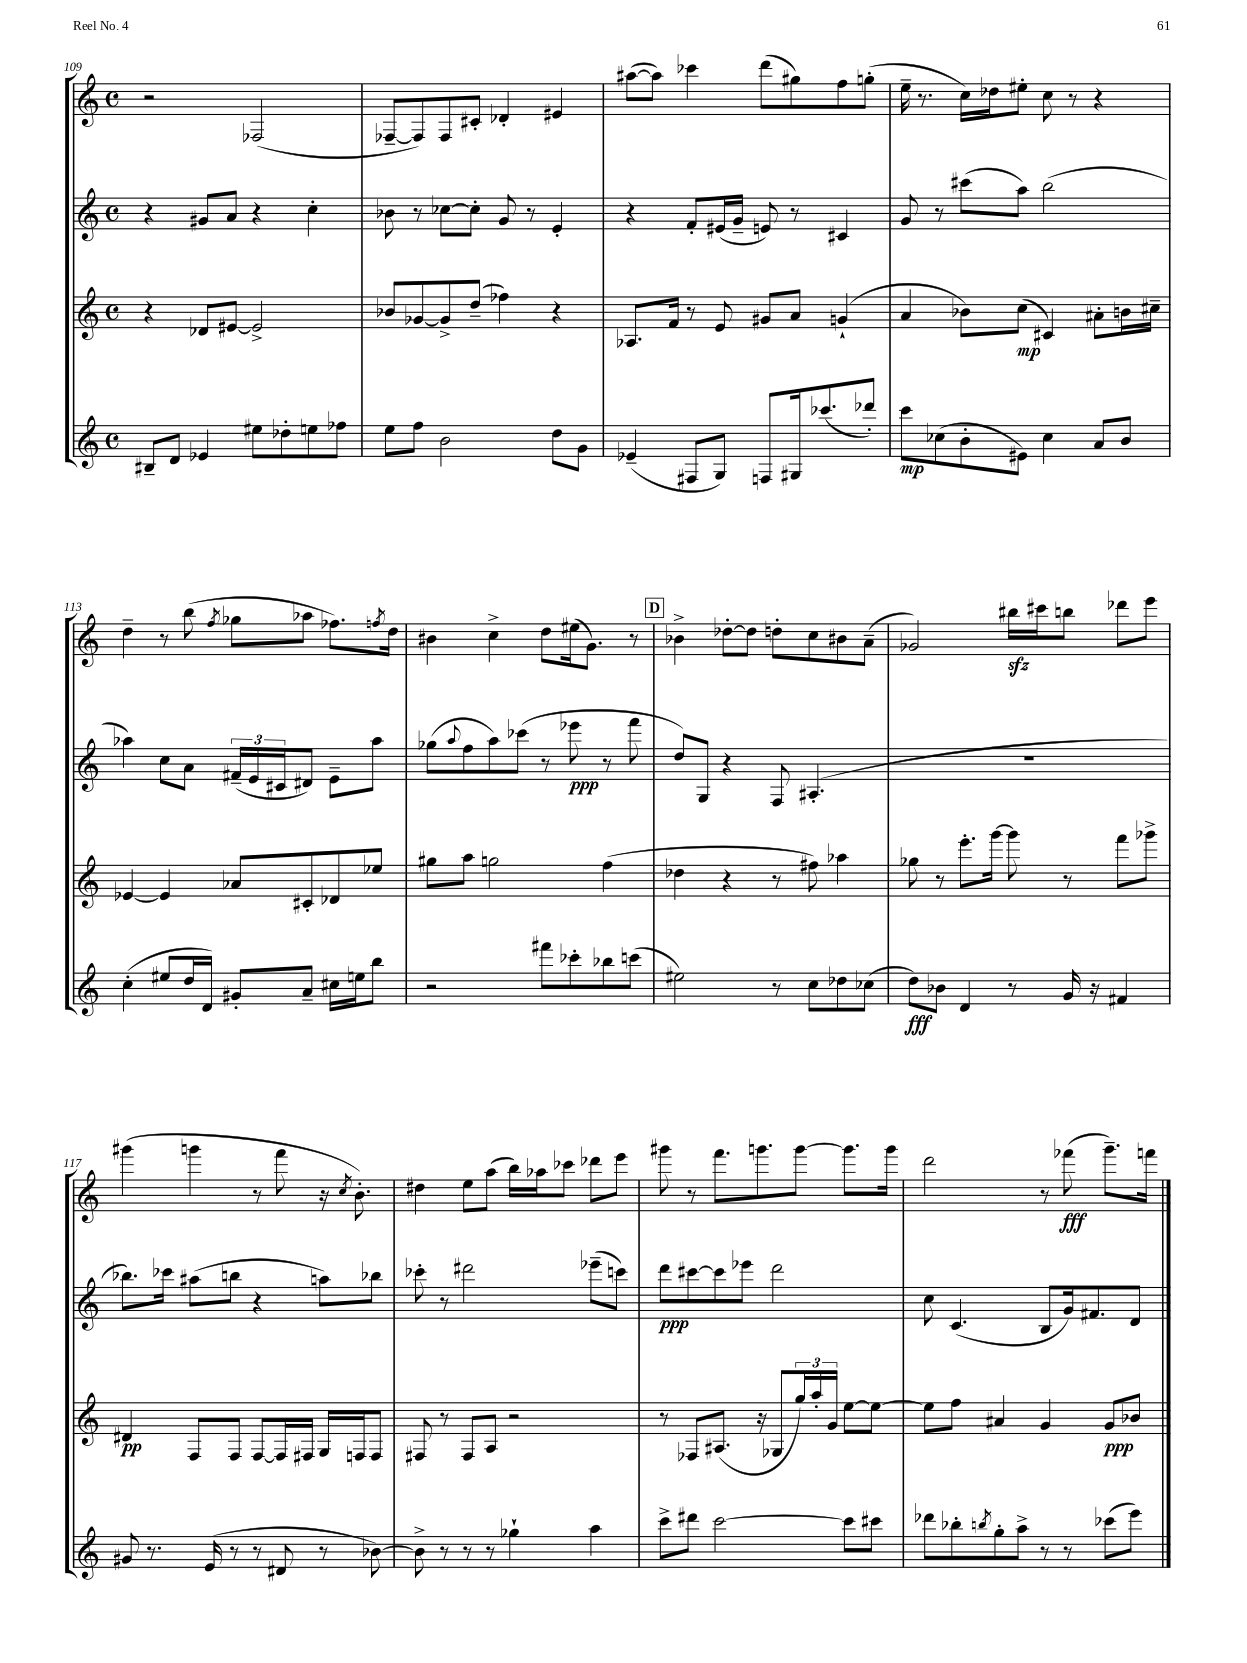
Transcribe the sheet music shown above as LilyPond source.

<<
\new StaffGroup <<
\new Staff = "s0" {
    \clef treble \key c \major \defaultTimeSignature \time 4/4
    r2 fes2( |
    fes8~-- fes8) fes8 cis'8-. des'4-. eis'4 |
    ais''8~( ais''8) ces'''4 d'''8( gis''8) f''8 g''8-.( |
    e''16-- r8. c''16) des''16 eis''8-. c''8 r8 r4 |
    d''4-- r8 b''8( \acciaccatura { f''8 } ges''8 aes''8 fes''8.) \acciaccatura { f''8 } d''16 |
    bis'4 c''4-> d''8 eis''16( g'8.) r8 |
    \mark \markup { \box "D" } bes'4-> des''8~-. des''8 d''8-. c''8 bis'8 a'8--( |
    ges'2) bis''16\sfz cis'''16 b''8 des'''8 e'''8 |
    gis'''4( g'''4 r8 f'''8 r16 \acciaccatura { c''8 } b'8.-.) |
    dis''4 e''8 a''8( b''16) aes''16 ces'''8 des'''8 e'''8 |
    gis'''8 r8 f'''8. g'''8. g'''8~ g'''8. g'''16 |
    d'''2 r8 fes'''8\fff( g'''8.--) f'''16 \bar "|." |
}
\new Staff = "s1" {
    \clef treble \key c \major \defaultTimeSignature \time 4/4
    r4 gis'8 a'8 r4 c''4-. |
    bes'8 r8 ces''8~ ces''8-. g'8 r8 e'4-. |
    r4 f'8-. eis'16( g'16-- e'8) r8 cis'4 |
    g'8 r8 cis'''8( a''8) b''2( |
    aes''4) c''8 a'8 \tuplet 3/2 { fis'16--( e'16 cis'16 } dis'8) e'8-- aes''8 |
    ges''8( \appoggiatura { a''8 } f''8 a''8) ces'''8( r8 ees'''8\ppp r8 f'''8 |
    \mark \markup { \box "D" } d''8) g8 r4 f8 ais4.-.( |
    R1 |
    bes''8.) ces'''16 ais''8( b''8 r4 a''8) bes''8 |
    ces'''8-. r8 dis'''2 ees'''8--( c'''8) |
    d'''8\ppp cis'''8~ cis'''8 ees'''8 d'''2 |
    c''8 c'4.( b8 g'16) fis'8. d'8 \bar "|." |
}
\new Staff = "s2" {
    \clef treble \key c \major \defaultTimeSignature \time 4/4
    r4 des'8 eis'8~ eis'2-> |
    bes'8 ges'8~ ges'8-> d''8--( fes''4) r4 |
    aes8. f'16 r8 e'8 gis'8 a'8 g'4-!( |
    a'4 bes'8) c''8\mp( cis'4) ais'8-. b'16 cis''16-- |
    ees'4~ ees'4 aes'8 cis'8-. des'8 ees''8 |
    gis''8 a''8 g''2 f''4( |
    \mark \markup { \box "D" } des''4 r4 r8 fis''8) aes''4 |
    ges''8 r8 e'''8.-. g'''16~ g'''8 r8 f'''8 ges'''8-> |
    dis'4\pp f8 f8 f8~ f16 fis16 g16 f16 f8 |
    fis8 r8 fis8 a8 r2 |
    r8 fes8 ais8.( r16 ges8 \tuplet 3/2 { g''16) a''16-. g'16 } e''8~ e''8~ |
    e''8 f''8 ais'4 g'4 g'8\ppp bes'8 \bar "|." |
}
\new Staff = "s3" {
    \clef treble \key c \major \defaultTimeSignature \time 4/4
    bis8-- d'8 ees'4 eis''8 des''8-. e''8 fes''8 |
    e''8 f''8 b'2 d''8 g'8 |
    ees'4--( fis8 g8) f8 gis16 ces'''8.( des'''8-.) |
    c'''8\mp ces''8( b'8-. eis'8) ces''4 a'8 b'8 |
    c''4-.( eis''8 d''16 d'16) gis'8-. a'8-- cis''16 e''16 b''8 |
    r2 fis'''8 ces'''8-. bes''8 c'''8( |
    \mark \markup { \box "D" } eis''2) r8 c''8 des''8 ces''8( |
    d''8\fff) bes'8 d'4 r8 g'16 r16 fis'4 |
    gis'8 r8. e'16( r8 r8 dis'8 r8 bes'8~) |
    bes'8-> r8 r8 r8 ges''4-! a''4 |
    c'''8-> dis'''8 c'''2~ c'''8 cis'''8 |
    des'''8 bes''8-. \acciaccatura { b''8 } g''8-. a''8-> r8 r8 ces'''8( e'''8) \bar "|." |
}
>>
>>
\layout { \context { \Score currentBarNumber = #109 } }
